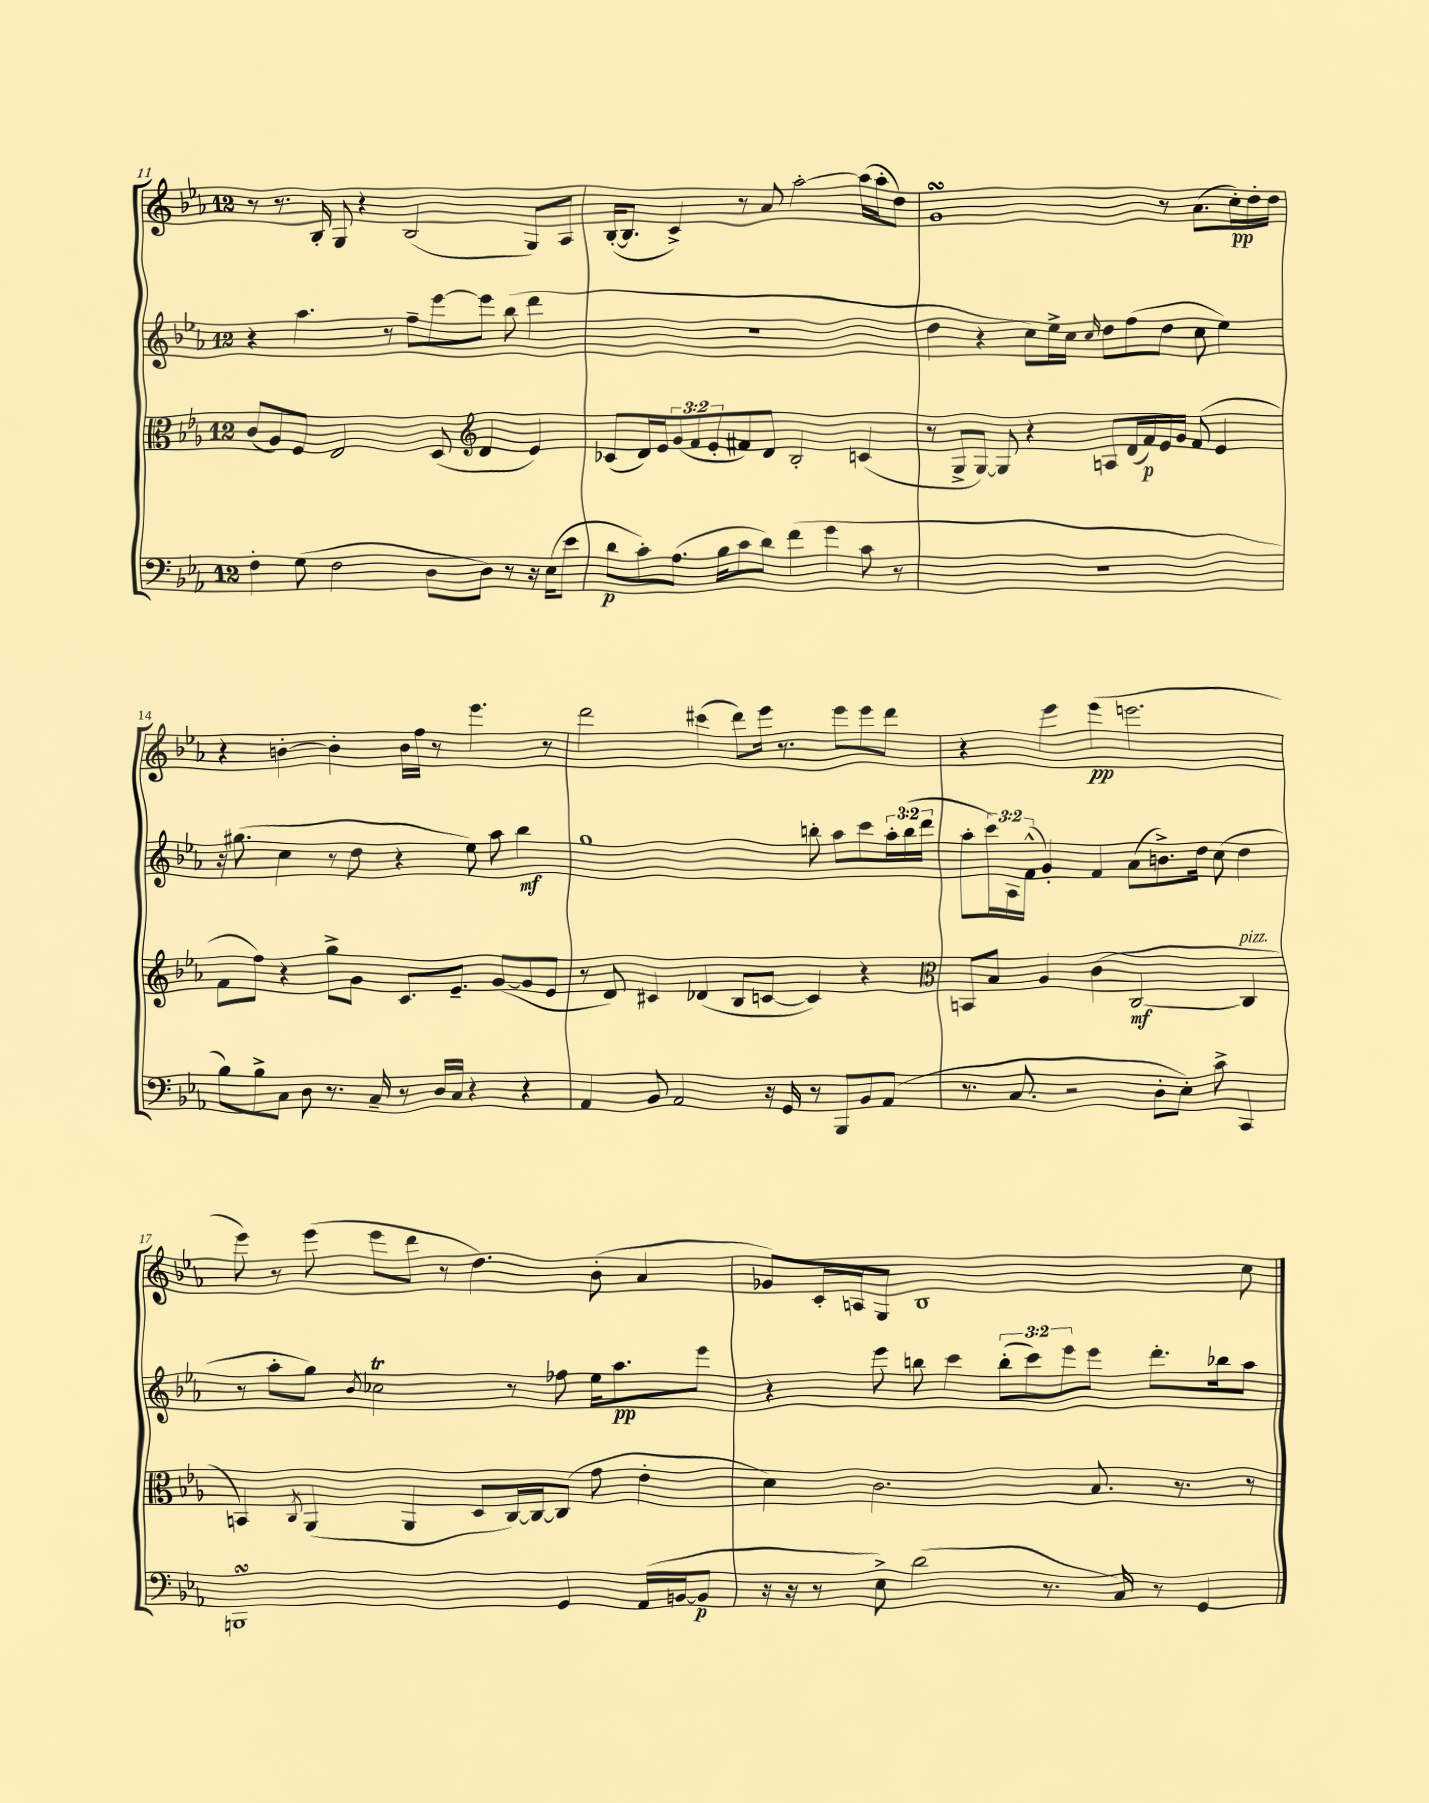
<<
\new StaffGroup <<
\new Staff = "s0" {
    \clef treble \key ees \major \once \override Staff.TimeSignature.style = #'single-digit \time 12/8
    r8 r8. bes16-. g8 r4 bes2( g8) aes8 |
    bes16~-.( bes8. c'4->) r8 aes'8 aes''2~-. aes''16( aes''16-. d''8) |
    g'1\turn r8 aes'8.( c''16-.\pp) d''16-. d''16 |
    r4 b'4~-. b'4-. b'16 f''16 r8 ees'''4. r8 |
    d'''2 cis'''4( d'''8) ees'''16 r8. ees'''8 ees'''8 d'''8 |
    r4 ees'''4 ees'''4\pp( e'''2. |
    ees'''8) r8 ees'''8( ees'''8 d'''8 r8 d''4.) bes'8-.( aes'4 |
    ges'8) c'16-. a16 g8 bes1 c''8 \bar "|." |
}
\new Staff = "s1" {
    \clef treble \key ees \major \once \override Staff.TimeSignature.style = #'single-digit \time 12/8 \override Staff.TupletNumber.text = #tuplet-number::calc-fraction-text
    r4 aes''4. r8 f''8-- ees'''8~ ees'''8 bes''8( d'''4 |
    R1. |
    d''4 r4 c''8) ees''16-> c''16 \grace { c''16 } d''8 f''8( d''8 c''8 ees''4) |
    r16 gis''8.( c''4 r8 d''8 r4 ees''8) aes''8 bes''4\mf |
    g''1 b''8-. aes''8 c'''8 \tuplet 3/2 { aes''16-. b''16( d'''16 } |
    aes''8-. \tuplet 3/2 { c'''16) aes16 f'16-^( } g'4-.) f'4 aes'8( b'8.->) d''16 c''8( d''4 |
    r8 aes''8-. g''8) \acciaccatura { bes'8 } ces''2\trill r8 fes''8 ees''16 aes''8.\pp ees'''8 |
    r4 ees'''8 b''8 c'''4 \tuplet 3/2 { b''8-.( c'''8) ees'''8 } ees'''8 d'''8.-. bes''16 aes''8 \bar "|." |
}
\new Staff = "s2" {
    \clef alto \key ees \major \once \override Staff.TimeSignature.style = #'single-digit \time 12/8 \override Staff.TupletNumber.text = #tuplet-number::calc-fraction-text
    c'8( aes8) f8 ees2 d8( \clef treble d'4 ees'4) |
    ces'8( d'16) ees'16 \tuplet 3/2 { g'8( f'8 ees'8-. } fis'8) d'8 bes2-. c'4( |
    r8 g8-> g8~) g8 r4 a8 d'16( f'16\p) ees'16 g'16 f'8( ees'4 |
    f'8 f''8) r4 g''8-> g'8 c'8. ees'8.-- g'8~( g'8 ees'8 |
    r8 d'8) cis'4 des'4( bes8 c'8~ c'4) r4 |
    \clef alto b,8 bes8 aes4 c'4( c2~\mf c4^\markup { \italic "pizz." } |
    b,4) \acciaccatura { c8 } aes,4( aes,4 d8 c16~) c16~ c8( g'8 ees'4-. |
    d'4) c'2. bes8. r8. r8 \bar "|." |
}
\new Staff = "s3" {
    \clef bass \key ees \major \once \override Staff.TimeSignature.style = #'single-digit \time 12/8
    f4-. g8( f2 d8 d8) r8 r16 ees16( ees'8 |
    d'8\p c'8-.) aes8.( bes16 c'8 d'8) f'4( g'4 c'8 r8 |
    R1. |
    bes8) bes8-> c8 d8 r8. c16-- r8 d16 c16 r4 r4 |
    aes,4 bes,8 aes,2 r16 g,16 r8 bes,,8 bes,8 aes,8( |
    r8. c8. r2 d8-. ees8-.) c'8-> c,4 |
    b,,1\turn g,4 aes,16( b,16~ b,8\p |
    r16 r16 r8 ees8->) d'2( r8. c16) r8 g,4 \bar "|." |
}
>>
>>
\layout { \context { \Score currentBarNumber = #11 } }
